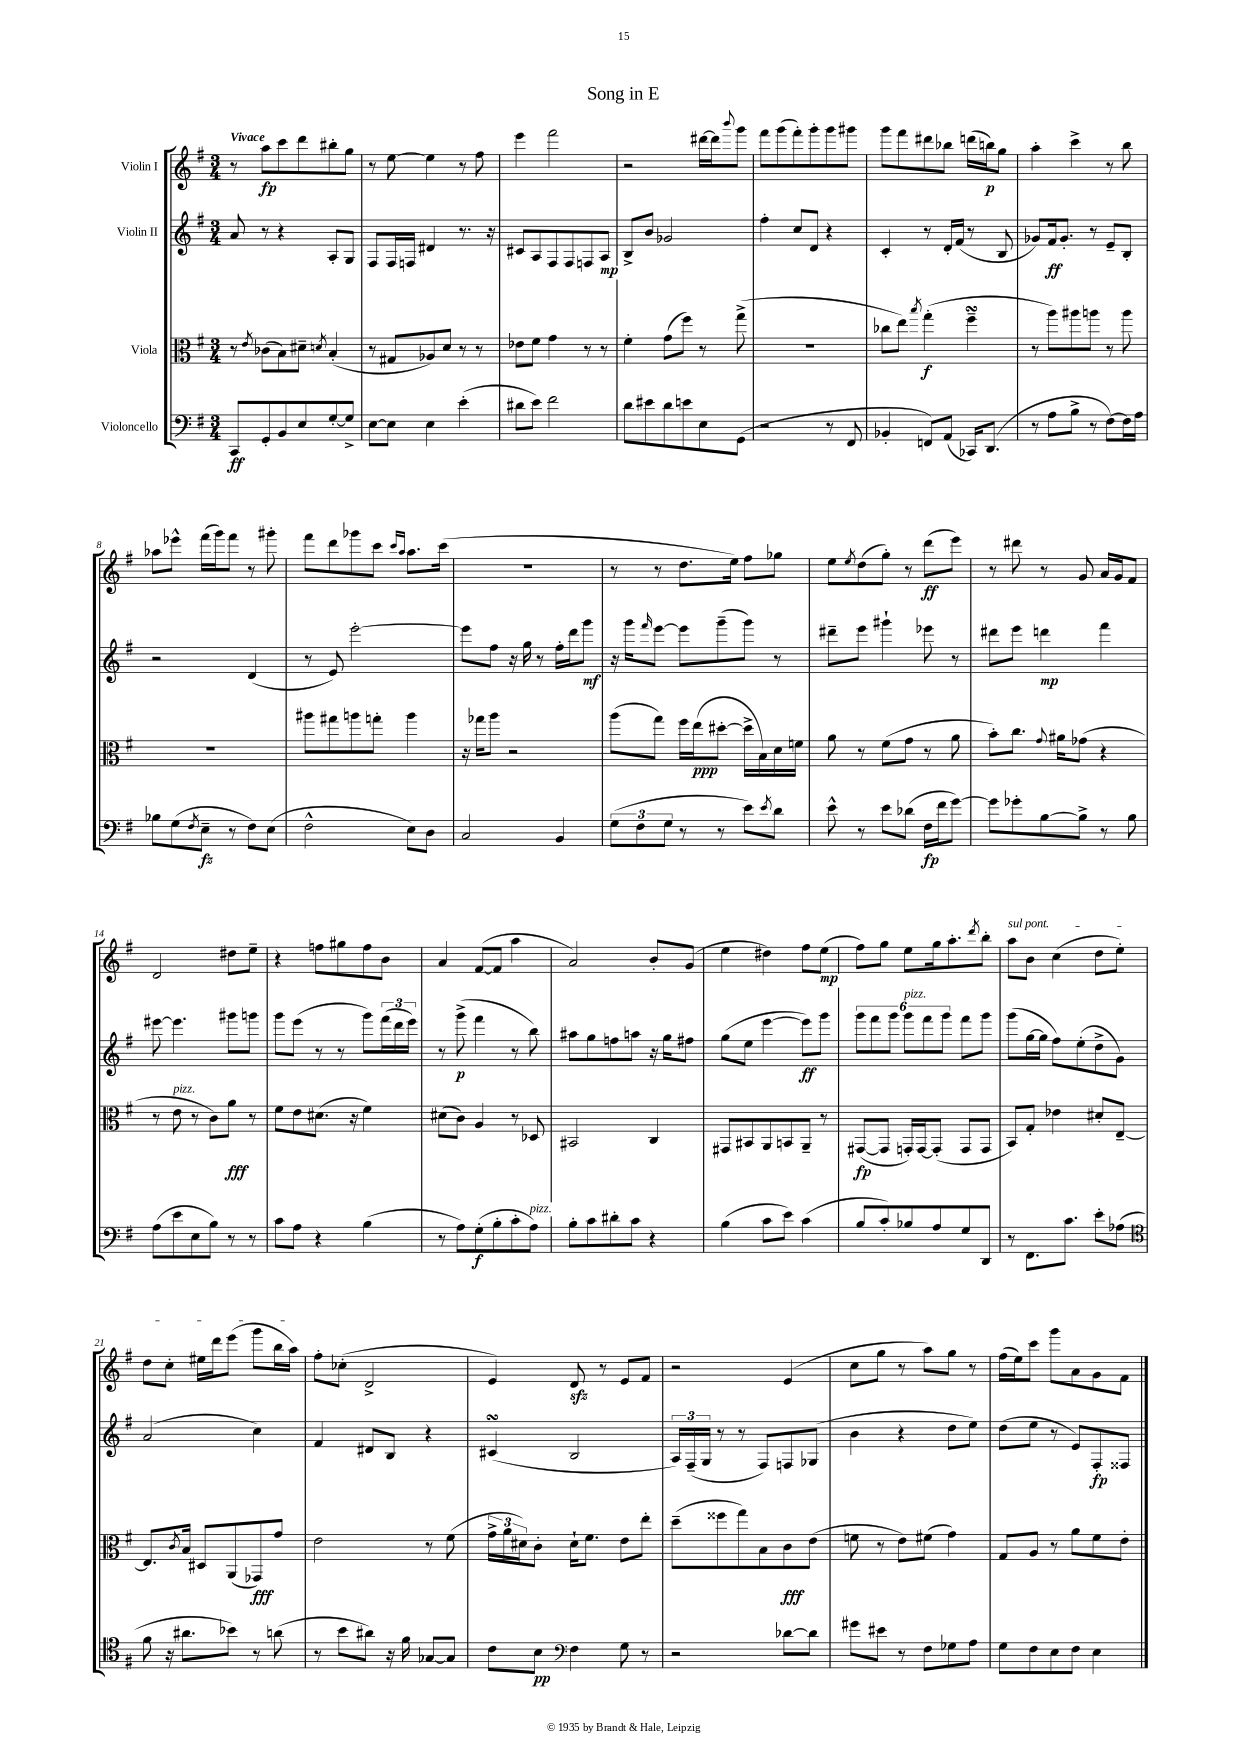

**kern	**kern	**kern	**kern
*staff4	*staff3	*staff2	*staff1
*clefF4	*clefC3	*clefG2	*clefG2
*k[f#]	*k[f#]	*k[f#]	*k[f#]
*M3/4	*M3/4	*M3/4	*M3/4
8CC	8r	8a	8r
.	8qe	.	.
8GG'	(8c-	8r	8aa
8BB	8B)	4r	8ccc
8E	8d#~	.	8ddd
.	8qd	.	.
[8G'	(4B'	8A'	8bb#'
8G^]	.	8G	8gg
=	=	=	=
[8E	8r	8F#	8r
8E]	8G#	16F#	[8ee
.	.	16F	.
4E	8A-)	4d#	4ee]
.	8d	.	.
(4e'	8r	8.r	8r
.	8r	.	8ff#
.	.	16r	.
=	=	=	=
8d#	8e-	8c#	4eee
8e)	8f#	8A	.
2f#	4g	8F#	2fff#
.	.	8F#	.
.	8r	8F	.
.	8r	8A	.
=	=	=	=
8d	4f#'	8B^	2r
8e#	.	8b	.
8d	(8g	2g-	.
8e	8ff#)	.	.
8E	8r	.	[16ddd#
.	.	.	16ddd#]
.	.	.	8qqbbb
(8GG	(8gg^	.	8ggg
=	=	=	=
2r	2.r	4ff#'	8fff#
.	.	.	(8ggg
.	.	8cc	8fff#')
.	.	8d	8ggg'
8r	.	4r	8ggg
8FF#	.	.	8ggg#
=	=	=	=
4BB-'	8cc-	4c'	8ggg
.	8ee)	.	8fff#
.	8qbb	.	.
8FF)	(4gg'	8r	8ddd#
(8AA	.	16d'	8bb-
.	.	(16f#	.
16CC-)	4ff#~	8r	(16ddd
(8.DD	.	.	16bb)
.	.	8B	8gg
=	=	=	=
8r	8r	8g-)	4aa'
8A	8aa)	16f#	.
.	.	8.g-'	.
8B^	8aa#	.	4ccc^
8r	8aa	8r	.
[8F#)	8r	8e~	8r
16F#]	8aa	8B'	8bb
16A	.	.	.
=	=	=	=
8B-	2.r	2r	8aa-
(8G	.	.	8eee-^^
8qF#	.	.	.
8E~	.	.	(16fff#
.	.	.	16ggg)
8r	.	.	8fff#
8F#)	.	(4d	8r
(8E	.	.	8ggg#'
=	=	=	=
2F#^^	8aa#	8r	8fff#
.	8gg#	8e)	8ddd
.	8aa	[2eee'	8ggg-
.	8gg'	.	8ccc
.	.	.	16qqccc
.	.	.	16qqaa
8E)	4aa	.	8.aa
8D	.	.	.
.	.	.	(16ccc
=	=	=	=
2C	16r	8eee]	2.r
.	16gg-	.	.
.	8aa	8ff#	.
.	2r	16r	.
.	.	16gg	.
.	.	8r	.
4BB	.	16ff#'	.
.	.	16ddd	.
.	.	8ggg	.
=	=	=	=
(12G	(8aa	16r	8r
.	.	16ggg	.
12F#	.	.	.
.	.	16qqfff#	.
.	8gg)	[8eee	8r
12G	.	.	.
8r	16ff#	8eee]	8.dd
.	(16ee	.	.
8r	[8dd#'	(8ggg~	.
.	.	.	16ee)
8e)	16dd#^]	8ggg)	8ff#
.	16B)	.	.
8qe	.	.	.
8d	16d	8r	8gg-
.	16f	.	.
=	=	=	=
8e^^	8a	8ddd#~	8ee
.	.	.	8qee
8r	8r	8eee	(8dd
8e	(8f#	4ggg#`	8gg')
(8d-	8g	.	8r
16F#	8r	8eee-	(8ddd
16f#	.	.	.
[8g)	8a	8r	8eee)
=	=	=	=
8g]	8b')	8ddd#	8r
8g-'	8.cc	8eee	8ddd#
[8B	.	4ddd	8r
.	8qqg	.	.
.	16a#	.	.
8B^]	(8g-	.	8g
8r	4r	4fff#	16a
.	.	.	16g
8B	.	.	8f#
=	=	=	=
(8A	8r	[8eee#	2d
8e	8e	4.eee#]	.
8E	8r	.	.
8B)	8c)	.	.
8r	8a	8ggg#	8dd#
8r	8r	8ggg	8ee~
=	=	=	=
8c	8f#	8ggg	4r
8A	8e	(8eee	.
4r	(8.d#	8r	8ff
.	.	8r	8gg#
.	16r	.	.
(4B	4f#)	8ggg)	8ff
.	.	(24fff#	8b
.	.	24ddd	.
.	.	24eee)	.
=	=	=	=
8r	(8d#	8r	4a
8A)	8c)	(8ggg^	.
(8G'	4A	4fff#	([8f#
8B'	.	.	8f#]
8c'	8r	8r	4aa
8A)	8D-	8bb)	.
=	=	=	=
8B'	2BB#	8aa#	2a)
8c	.	8gg	.
8d#'	.	8ff	.
8c	.	8aa	.
4r	4C	16r	8b'
.	.	16gg	.
.	.	8ff#	(8g
=	=	=	=
(4B	8GG#	(8gg	4ee
.	8BB#	8ee	.
8c	8AA	[4eee	4dd#)
8e)	8BB	.	.
(4c	8AA~	8eee])	8ff#
.	8r	8ggg	(8ee
=	=	=	=
8B	([8GG#	12ggg	8ff#)
.	.	12fff#	.
8c')	8GG#]	.	8gg
.	.	12ggg	.
8B-	16GG')	12ggg	8ee
.	[16GG	.	.
.	.	12fff#	.
8A	(8GG']	.	16gg
.	.	12ggg	.
.	.	.	8.aa'
8G	8GG	8fff#	.
.	.	.	8qddd
8DD	8GG	8ggg	8bb'
=	=	=	=
8r	8BB)	(8ggg	8aa
8.FF#	8G'	[16gg	8b
.	.	16gg]	.
.	4e-	8ff#)	(4cc
8.c	.	.	.
.	.	(8ee'	.
8e'	8d#'	8dd^	8dd
(8A-	[8E~	8g)	8ee')
=	=	=	=
*clefC4	*	*	*
8f#	8.E]	(2a	8dd
16r	.	.	8cc'
.	8qc	.	.
8.a#	16B	.	.
.	8D#	.	16ee#
.	.	.	16ddd
8b-)	(8AA	.	(8eee
8r	8GG-)	4cc)	8ggg
(8a	8g	.	16bb
.	.	.	16aa)
=	=	=	=
8r	2e	4f#	8ff#'
8b	.	.	(8cc-'
8a#)	.	8d#	2d^
16r	.	8B	.
16f#	.	.	.
[8G-	8r	4r	.
8G-]	(8f#	.	.
=	=	=	=
8c	24g^	(4c#	4e)
.	24a	.	.
.	24d#)	.	.
8B	8c'	.	.
*clefF4	*	*	*
4F#	16d#`	2B	8d
.	8.f#	.	.
.	.	.	8r
8G	8e	.	8e
8r	8ee'	.	8f#
=	=	=	=
2r	(8dd~	24A)	2r
.	.	(24F#~	.
.	.	24G	.
.	8ff##	8r	.
.	8gg)	8r	.
.	8B	8F#)	.
[8d-	8c	8F	(4e
8d-]	(8e	(8G-	.
=	=	=	=
8g#	8f	4b	8cc
8e#	8r	.	8gg
8r	8e)	4r	8r
8F#	(8f#	.	8aa)
8G-	4g)	8dd	8gg
8A	.	8ee)	8r
=	=	=	=
8G	8G	(8dd	(16ff#
.	.	.	16ee)
8F#	8A	8ee	8ccc
8E	8r	8r	8ggg
8F#	8a	8e)	8a
4E	8f#	8F#'	8g
.	8e'	8F##	8f#
==	==	==	==
*-	*-	*-	*-
